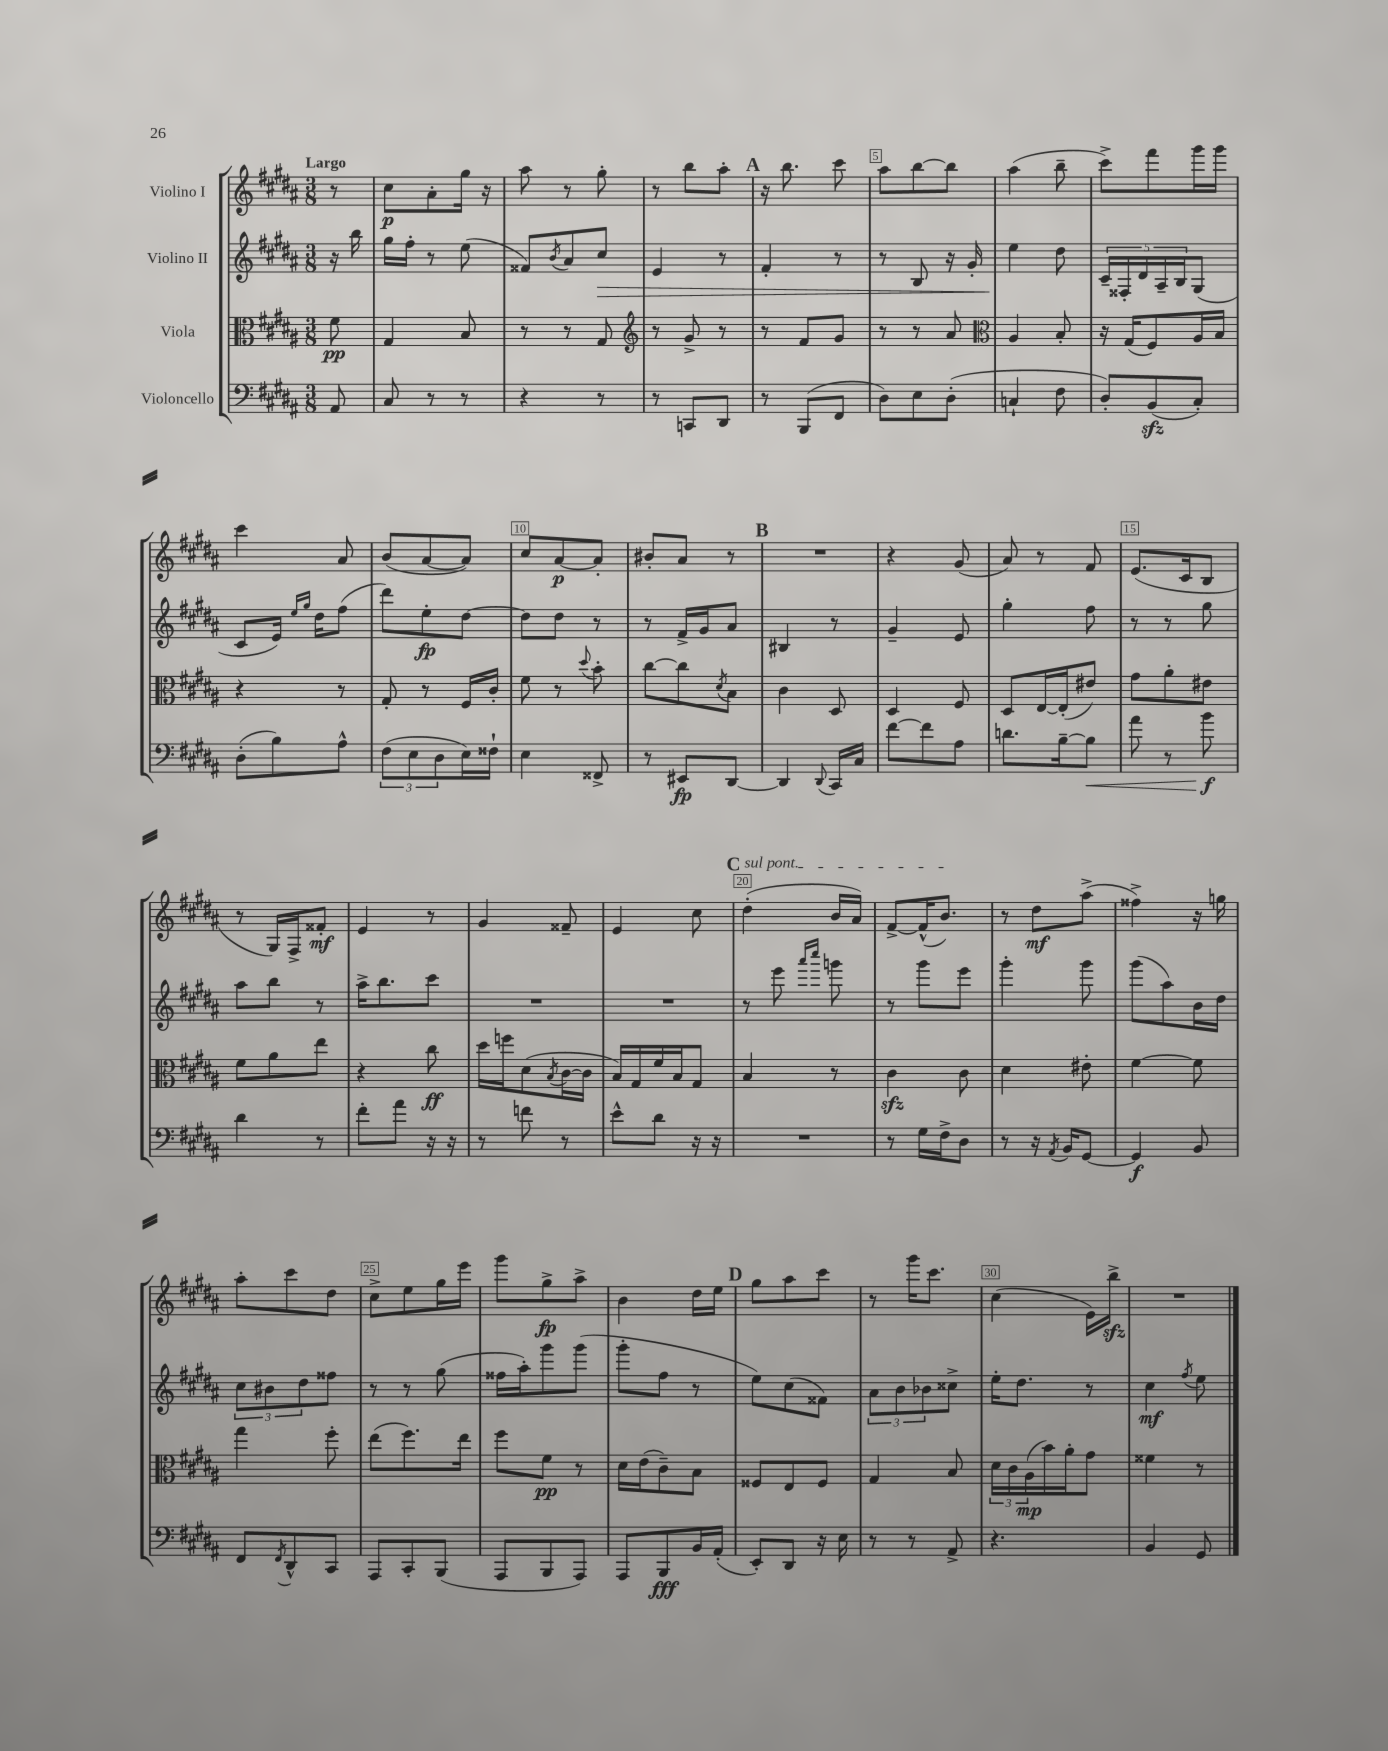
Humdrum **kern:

**kern	**dynam	**kern	**dynam	**kern	**dynam	**kern	**dynam
*part4	*part4	*part3	*part3	*part2	*part2	*part1	*part1
*staff4	*staff4	*staff3	*staff3	*staff2	*staff2	*staff1	*staff1
*I"Violoncello	*	*I"Viola	*	*I"Violino II	*	*I"Violino I	*
*clefF4	*	*clefC3	*	*clefG2	*	*clefG2	*
*k[f#c#g#d#a#]	*	*k[f#c#g#d#a#]	*	*k[f#c#g#d#a#]	*	*k[f#c#g#d#a#]	*
*M3/8	*	*M3/8	*	*M3/8	*	*M3/8	*
=	=	=	=	=	=	=	=
!	!	!	!	!	!	!LO:TX:a:B:t=Largo	!
8AA#/	.	8f#\	pp	16r	.	8r	.
.	.	.	.	16bb\	.	.	.
=1	=1	=1	=1	=1	=1	=1	=1
8C#/	.	4G#/	.	16gg#\LL	.	8cc#\L	p
.	.	.	.	16ff#'\JJ	.	.	.
8r	.	.	.	8r	.	8a#'\	.
8r	.	8B/	.	(8ee\	.	16gg#\Jk	.
.	.	.	.	.	.	16r	.
=2	=2	=2	=2	=2	=2	=2	=2
4r	.	8r	.	8f##X/L)	.	8aa#\	.
.	.	.	.	8qb/	.	.	.
.	.	8r	.	8a#/	.	8r	.
!	!	!	!	!	!LO:HP:b	!	!
8r	.	8G#/	.	8cc#/J	>	8gg#'\	.
=3	=3	=3	=3	=3	=3	=3	=3
*	*	*clefG2	*	*	*	*	*
8r	.	8r	.	4e/	.	8r	.
8CCn/L	.	8g#^/	.	.	.	8bb\L	.
8DD#/J	.	8r	.	8r	.	8aa#'\J	.
!!LO:REH:place=s1:t=A
=4	=4	=4	=4	=4	=4	=4	=4
8r	.	8r	.	4f#'/	.	16r	.
.	.	.	.	.	.	8.bb\	.
(8BBB/L	.	8f#/L	.	.	.	.	.
8FF#/J	.	8g#/J	.	8r	.	8ccc#\	.
=5	=5	=5	=5	=5	=5	=5	=5
8D#\L)	.	8r	.	8r	.	8aa#\L	.
8E\	.	8r	.	8B/	.	[8bb\	.
(8D#'\J	.	8a#/	.	16r	.	8bb\J]	.
.	.	.	.	16g#'/	.	.	.
=6	=6	=6	=6	=6	=6	=6	=6
*	*	*clefC3	*	*	*	*	*
4Cn`/	.	4A#/	.	4ee\	.	(4aa#\	.
8F#\	.	8B'/	.	8dd#\	]	8bb~\	.
=7	=7	=7	=7	=7	=7	=7	=7
8D#'/L)	.	16r	.	20c#~/LL	.	8ccc#^\L)	.
.	.	.	.	20F##X'/	.	.	.
.	.	(16G#/KL	.	.	.	.	.
.	.	.	.	20d#/	.	.	.
(8BBzz/	.	8F#/)	.	.	.	8fff#\	.
.	.	.	.	20A#~/	.	.	.
.	.	.	.	20B/J	.	.	.
8C#'/J)	.	16A#/L	.	(8G#/J	.	16ggg#\L	.
.	.	16B/JJ	.	.	.	16ggg#\JJ	.
!!LO:LB:g=z
=8	=8	=8	=8	=8	=8	=8	=8
(8D#'\L	.	4r	.	8c#/L	.	4ccc#\	.
8B\)	.	.	.	16e/Jk)	.	.	.
.	.	.	.	16qqee/LL	.	.	.
.	.	.	.	16qqgg#/JJ	.	.	.
.	.	.	.	16dd#\KL	.	.	.
8A#^^\J	.	8r	.	(8ff#\J	.	8a#/	.
=9	=9	=9	=9	=9	=9	=9	=9
(12F#\L	.	8G#'/	.	8ddd#\L)	.	(8b/L	.
12E\	.	.	.	.	.	.	.
.	.	8r	.	8ee'\	fp	[8a#/	.
12D#\	.	.	.	.	.	.	.
16E\L)	.	16F#/LL	.	[8dd#\J	.	8a#/J])	.
16F##X`\JJ	.	16c#'/JJ	.	.	.	.	.
=10	=10	=10	=10	=10	=10	=10	=10
4E\	.	8f#\	.	8dd#\L]	.	8cc#/L	.
.	.	8r	.	8dd#\J	.	[8a#/	p
.	.	8qqdd#/	.	.	.	.	.
8FF##X^/	.	8b'\	.	8r	.	8a#'/J]	.
=11	=11	=11	=11	=11	=11	=11	=11
8r	.	[8cc#\L	.	8r	.	8b#X'/L	.
8EE#X/L	fp	8cc#\]	.	16f#^/LL	.	8a#/J	.
.	.	.	.	16g#/J	.	.	.
.	.	8qd#/	.	.	.	.	.
[8DD#/J	.	8B\J	.	8a#/J	.	8r	.
!!LO:REH:place=s1:t=B
=12	=12	=12	=12	=12	=12	=12	=12
4DD#/]	.	4c#\	.	4B#X/	.	4.r	.
8qqDD#/	.	.	.	.	.	.	.
16CC#/LL	.	8D#/	.	8r	.	.	.
16C#/JJ	.	.	.	.	.	.	.
=13	=13	=13	=13	=13	=13	=13	=13
[8f#\L	.	4D#/	.	4g#~/	.	4r	.
8f#\]	.	.	.	.	.	.	.
8A#\J	.	8F#/	.	8e/	.	(8g#/	.
=14	=14	=14	=14	=14	=14	=14	=14
8.dn\L	.	8D#/L	.	4gg#'\	.	8a#/)	.
.	.	[16E/L	.	.	.	8r	.
[16B~\k	.	(16E'/J]	.	.	.	.	.
!	!LO:HP:b	!	!	!	!	!	!
8B\J]	<	8e#X/J)	.	8ff#\	.	8f#/	.
=15	=15	=15	=15	=15	=15	=15	=15
8a#\	.	8g#\L	.	8r	.	(8.e/L	.
8r	.	8a#'\	.	8r	.	.	.
.	.	.	.	.	.	16c#/k	.
8b\	f	8e#X\J	.	8gg#\	.	8B/J	.
.	[	.	.	.	.	.	.
!!LO:LB:g=z
=16	=16	=16	=16	=16	=16	=16	=16
4d#\	.	8f#\L	.	8aa#\L	.	8r	.
.	.	8a#\	.	8bb\J	.	16G#/LL)	.
.	.	.	.	.	.	16F#^/J	.
8r	.	8ee\J	.	8r	.	8f##X'/J	mf
=17	=17	=17	=17	=17	=17	=17	=17
8f#'\L	.	4r	.	16aa#^\KL	.	4e/	.
.	.	.	.	8.bb\	.	.	.
8a#\J	.	.	.	.	.	.	.
16r	.	8cc#\	ff	8ccc#\J	.	8r	.
16r	.	.	.	.	.	.	.
=18	=18	=18	=18	=18	=18	=18	=18
8r	.	16dd#\LL	.	4.r	.	4g#/	.
.	.	16ffn\J	.	.	.	.	.
8fn\	.	(8d#\	.	.	.	.	.
.	.	8qB/	.	.	.	.	.
8r	.	[16c#\L	.	.	.	8f##X~/	.
.	.	16c#\JJ]	.	.	.	.	.
=19	=19	=19	=19	=19	=19	=19	=19
8e^^\L	.	16B/LL)	.	4.r	.	4e/	.
.	.	16G#/	.	.	.	.	.
8d#\J	.	16f#/	.	.	.	.	.
.	.	16B/J	.	.	.	.	.
16r	.	8G#/J	.	.	.	8cc#\	.
16r	.	.	.	.	.	.	.
!!LO:REH:place=s1:t=C
=20	=20	=20	=20	=20	=20	=20	=20
!	!	!	!	!	!	!LO:TX:a:i:t=sul pont.	!
4.r	.	4B/	.	8r	.	(4dd#'\	.
.	.	.	.	8eee\	.	.	.
.	.	.	.	16qqaaa#/LL	.	.	.
.	.	.	.	16qqcccc#/JJ	.	.	.
.	.	8r	.	8gggn\	.	16b/LL	.
.	.	.	.	.	.	16a#/JJ)	.
=21	=21	=21	=21	=21	=21	=21	=21
8r	.	4c#zz\	.	8r	.	[8f#^/L	.
16G#\LL	.	.	.	8ggg#\L	.	(16f#^^/K]	.
16F#^\J	.	.	.	.	.	8.b/J)	.
8D#\J	.	8c#\	.	8eee\J	.	.	.
=22	=22	=22	=22	=22	=22	=22	=22
8r	.	4d#\	.	4ggg#'\	.	8r	.
16r	.	.	.	.	.	8dd#\L	mf
8qAA#/	.	.	.	.	.	.	.
16BB/KL	.	.	.	.	.	.	.
[8GG#/J	.	8e#X'\	.	8ggg#\	.	(8aa#^\J	.
=23	=23	=23	=23	=23	=23	=23	=23
4GG#/]	f	[4f#\	.	(8ggg#\L	.	4ff##X^\)	.
.	.	.	.	8aa#\)	.	.	.
8BB/	.	8f#\]	.	16b\L	.	16r	.
.	.	.	.	16dd#\JJ	.	16ggn\	.
!!LO:LB:g=z
=24	=24	=24	=24	=24	=24	=24	=24
8FF#/L	.	4gg#\	.	12cc#\L	.	8aa#'\L	.
.	.	.	.	12b#X\	.	.	.
8qFF#/	.	.	.	.	.	.	.
8DD#^^/	.	.	.	.	.	8ccc#\	.
.	.	.	.	12dd#\	.	.	.
8CC#/J	.	8ff#'\	.	8ff##X\J	.	8dd#\J	.
=25	=25	=25	=25	=25	=25	=25	=25
8AAA#/L	.	(8ee\L	.	8r	.	8cc#^\L	.
8CC#'/	.	8.ff#\)	.	8r	.	8ee\	.
(8BBB/J	.	.	.	(8gg#\	.	16gg#\L	.
.	.	16ee\Jk	.	.	.	16eee\JJ	.
=26	=26	=26	=26	=26	=26	=26	=26
8AAA#/L	.	8ff#\L	.	16ff##X\LL	.	8ggg#\L	.
.	.	.	.	16aa#'\J)	.	.	.
8BBB/	.	8f#\J	pp	8ggg#\	.	8gg#^\	fp
8AAA#/J)	.	8r	.	(8ggg#\J	.	8aa#^\J	.
=27	=27	=27	=27	=27	=27	=27	=27
8AAA#/L	.	16d#\LL	.	8ggg#'\L	.	4b\	.
.	.	(16e\J	.	.	.	.	.
8BBB/	fff	8c#~\)	.	8ff#\J	.	.	.
16BB/L	.	8B\J	.	8r	.	16dd#\LL	.
(16AA#'/JJ	.	.	.	.	.	16ee\JJ	.
!!LO:REH:place=s1:t=D
=28	=28	=28	=28	=28	=28	=28	=28
8EE'/L)	.	8F##X/L	.	8ee\L)	.	8gg#\L	.
8DD#/J	.	8E/	.	(8cc#\	.	8aa#\	.
16r	.	8F##/J	.	8f##X\J)	.	8ccc#\J	.
16E\	.	.	.	.	.	.	.
=29	=29	=29	=29	=29	=29	=29	=29
8r	.	4G#/	.	12a#\L	.	8r	.
.	.	.	.	12b\	.	.	.
8r	.	.	.	.	.	16ggg#\KL	.
.	.	.	.	12b-X\	.	.	.
.	.	.	.	.	.	8.ccc#\J	.
8AA#^/	.	8B/	.	8cc##X^\J	.	.	.
=30	=30	=30	=30	=30	=30	=30	=30
4.r	.	24d#\LL	.	16ee'\KL	.	(4cc#\	.
.	.	24c#\	.	.	.	.	.
.	.	.	.	8.dd#\J	.	.	.
.	.	(24A#\	mp	.	.	.	.
.	.	16b\)	.	.	.	.	.
.	.	16a#'\J	.	.	.	.	.
.	.	8g#\J	.	8r	.	16e\LL)	.
.	.	.	.	.	.	16bbzz^\JJ	.
=31	=31	=31	=31	=31	=31	=31	=31
4BB/	.	4f##X\	.	4cc#\	mf	4.r	.
.	.	.	.	8qff#/	.	.	.
8GG#/	.	8r	.	8ee\	.	.	.
==	==	==	==	==	==	==	==
*-	*-	*-	*-	*-	*-	*-	*-
